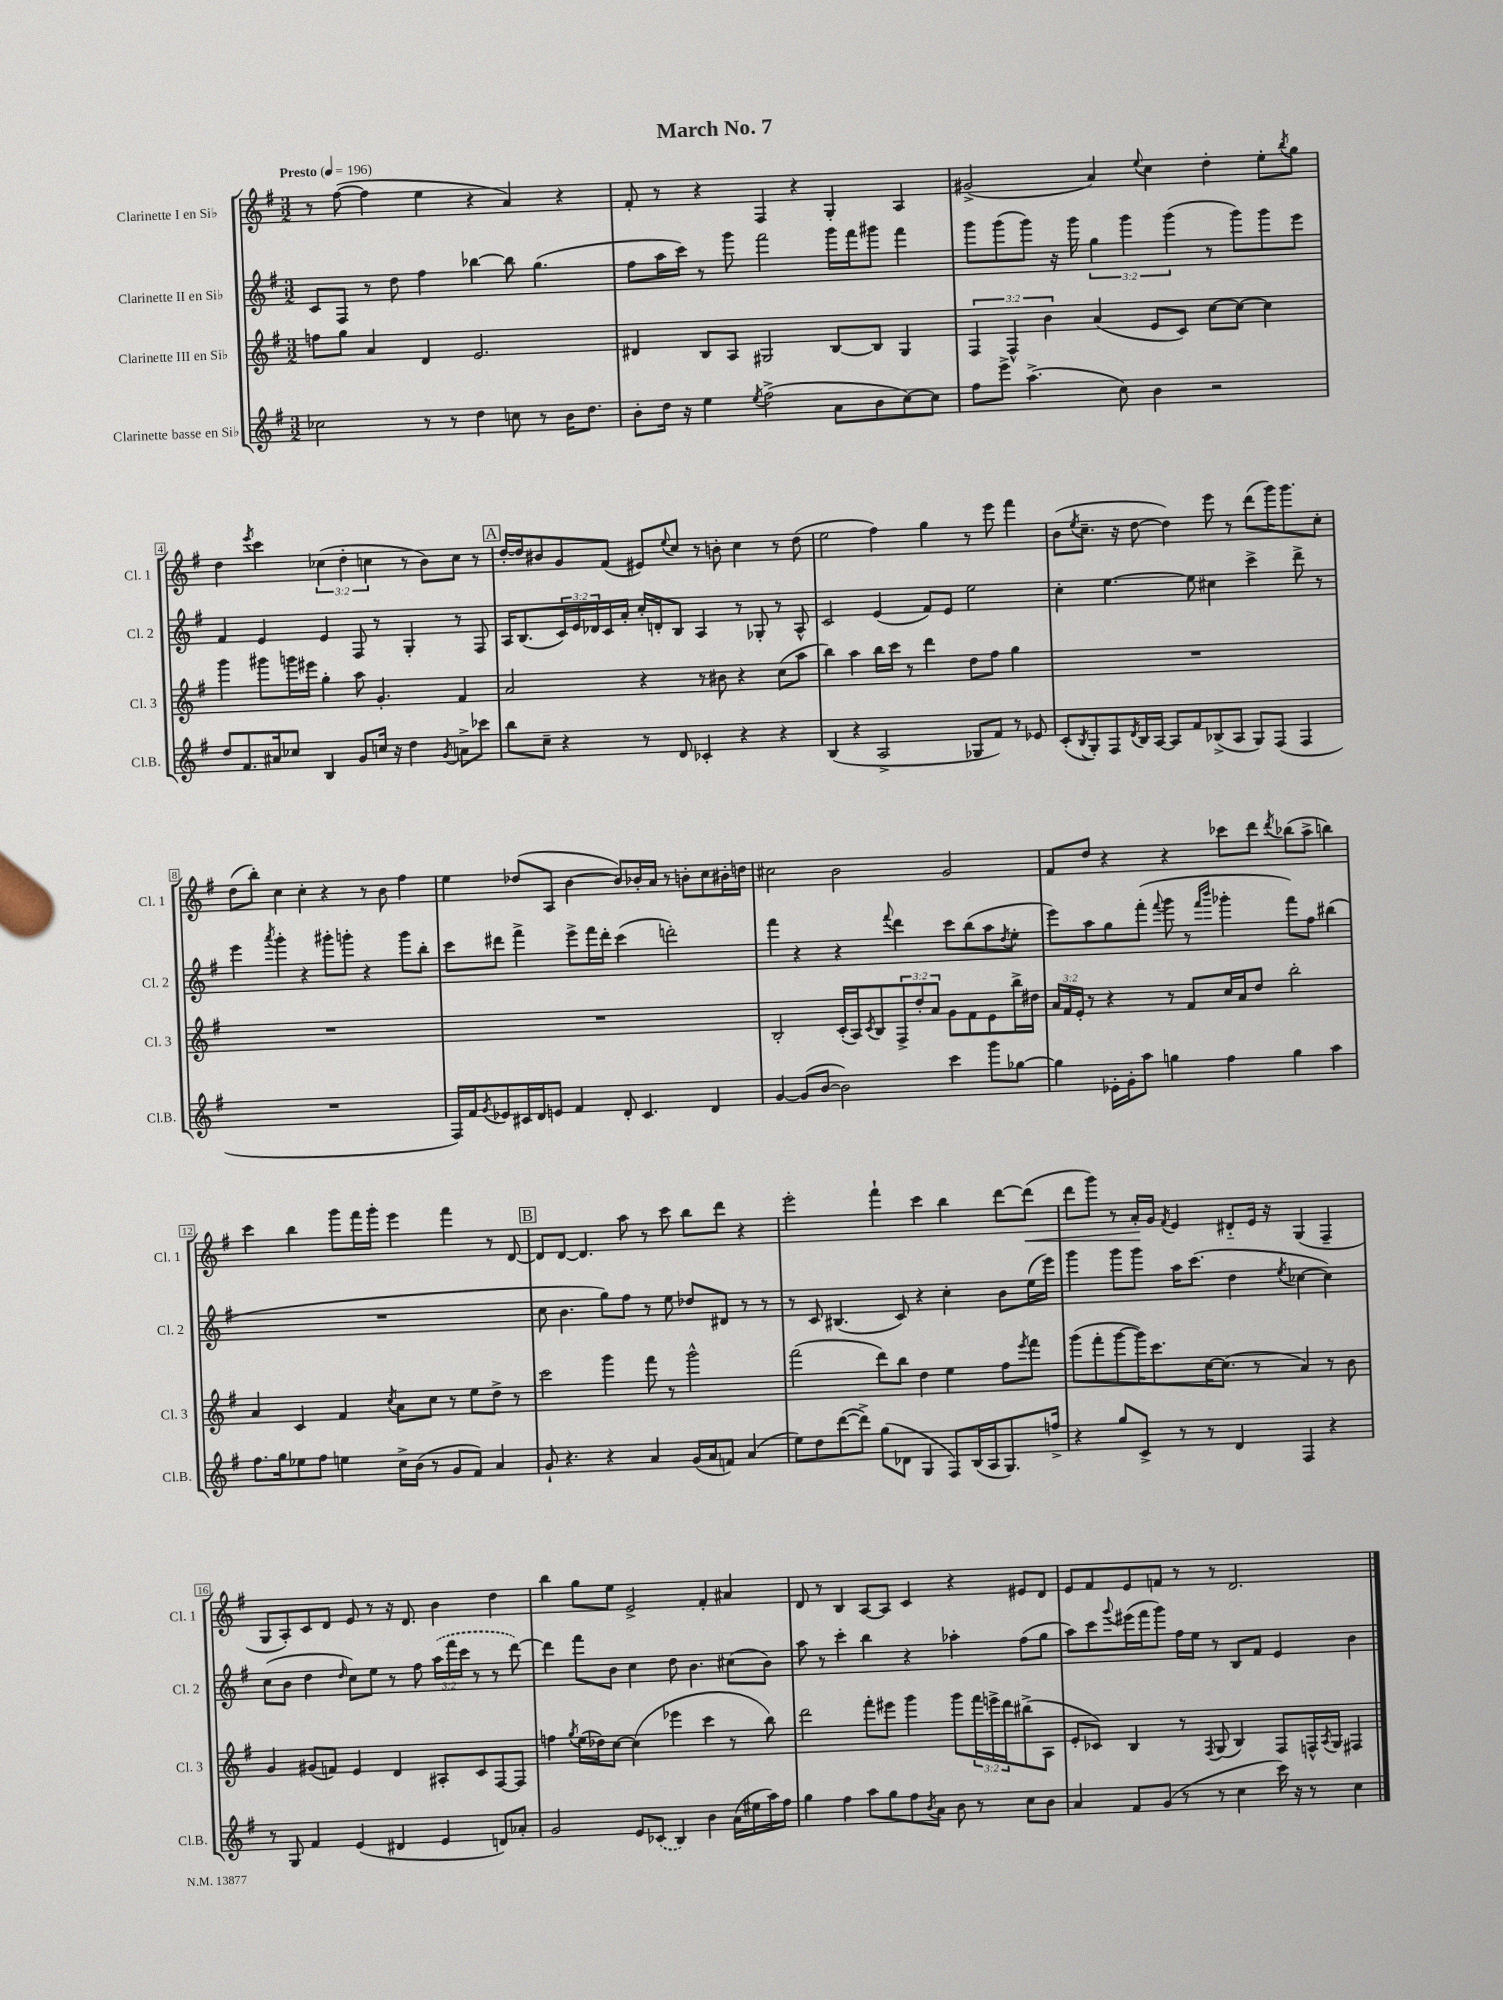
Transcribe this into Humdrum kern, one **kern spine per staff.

**kern	**kern	**kern	**kern	**dynam
*part4	*part3	*part2	*part1	*part1
*staff4	*staff3	*staff2	*staff1	*staff1
*I"Clarinette basse en Si♭	*I"Clarinette III en Si♭	*I"Clarinette II en Si♭	*I"Clarinette I en Si♭	*
*I'Cl.B.	*I'Cl. 3	*I'Cl. 2	*I'Cl. 1	*
*clefG2	*clefG2	*clefG2	*clefG2	*
*k[f#]	*k[f#]	*k[f#]	*k[f#]	*
*M3/2	*M3/2	*M3/2	*M3/2	*
*MM196	*MM196	*MM196	*MM196	*
=1	=1	=1	=1	=1
!	!	!	!LO:TX:a:B:t=Presto	!
2cc-X\	8ffn\L	8c/L	8r	.
.	8gg\J	8F#/J	([8ff#\	.
.	4a/	8r	4ff#\]	.
.	.	8dd\	.	.
8r	4d/	4ff#\	4ee\	.
8r	.	.	.	.
4dd\	2.e/	[4bb-X\	4r	.
8ccn\	.	8bb-\]	4a/)	.
8r	.	(4.gg\	.	.
16b\KL	.	.	4r	.
8.dd\J	.	.	.	.
=2	=2	=2	=2	=2
8b'\L	4d#X/	8ff#\L	8f#'/	.
16dd\Jk	.	16aa\L	8r	.
16r	.	16ccc\JJ)	.	.
4ee\	8B/L	8r	4r	.
.	8A/J	8ggg\	.	.
8qee/	.	.	.	.
(2ff#^\	2G#X/	2fff#\	4F#/	.
.	.	.	4r	.
8a\L	[8B/L	16ggg\LL	4G'/	.
.	.	16fff#\J	.	.
8b\	8B/J]	8ggg#X\J	.	.
[8cc\)	4G#/	4fff#\	4A/	.
8cc\J]	.	.	.	.
=3	=3	=3	=3	=3
8ff#\L	6F#/	8ggg\L	(2g#X^/	.
8eee^\J	.	(8ggg\	.	.
.	6F#^^/	.	.	.
(4.aa^\	.	8ggg\J)	.	.
.	6b\	.	.	.
.	.	16r	.	.
.	.	16ggg\	.	.
.	(4a/	6gg\	4a/)	.
8cc\)	.	.	.	.
.	.	6ggg\	.	.
.	.	.	8qqee/	.
4b\	8e/L	.	4cc\	.
.	.	(6ggg\	.	.
.	8c/J)	.	.	.
2r	[8cc\L	8r	4dd'\	.
.	8cc\J_	8ggg\L)	.	.
.	4cc\]	8ggg\	8ee'\L	.
.	.	.	8qbb/	.
.	.	8eee\J	8gg\J	.
!!LO:LB:g=z
=4	=4	=4	=4	=4
8dd/L	4ggg\	4f#/	4dd\	.
8.f#/	.	.	.	.
.	.	.	8qeee/	.
.	8ggg#X\L	4e/	4ccc\	.
16a#X/k	.	.	.	.
8cc-X/J	16gggn\L	.	.	.
.	16eee#X\JJ	.	.	.
4B/	4gg'\	4e/	(6cc-X\	.
.	.	.	6dd'\	.
8g/L	8aa\	8F#/	.	.
.	.	.	6ccn\	.
16ccn/Jk	4.g'/	8r	.	.
16r	.	.	.	.
4dd\	.	4G'/	8r	.
.	.	.	8b\L)	.
8qg/	.	.	.	.
8an^\L	4f#/	8r	8cc\J	.
8ccc-X\J	.	8F#/	8r	.
!!LO:REH:place=s1:t=A
=5	=5	=5	=5	=5
8bb\L	2a/	16A/KL	[16dd'/LL	.
.	.	(8.B/	16dd/J]	.
8cc~\J	.	.	8b#X/	.
4r	.	24c/L)	8g/	.
.	.	24e/	.	.
.	.	24d-X/	.	.
.	.	16c/	(8f#/J	.
.	.	16a'/JJ	.	.
8r	4r	16cc'/LL	8e#X/L)	.
.	.	16dn'/J	.	.
.	.	.	8qqee/	.
8d/	.	8B/J	8cc/J	.
4c-X'/	8r	4A/	8r	.
.	8b#X\	.	8bn'\	.
4r	4r	8r	4cc\	.
.	.	8G-X'/	.	.
4r	(8cc\L	8r	8r	.
.	8aa\J	8A^^/	(8dd\	.
=6	=6	=6	=6	=6
(4B/	4bb\)	2c/	2ee\	.
4r	4aa\	.	.	.
2A^/	16bb\LL	(4e/	4ff#\)	.
.	16ccc\JJ	.	.	.
.	8r	.	.	.
.	4ddd\	8f#/L)	4gg\	.
.	.	8e/J	.	.
8G-X/L	8dd\L	2ee\	8r	.
8f#/J)	8ff#\J	.	8eee\	.
8r	4gg\	.	4fff#\	.
8e-X/	.	.	.	.
=7	=7	=7	=7	=7
(8c'/L	1.r	4cc'\	(8b\L	.
8qB/	.	.	8qee/	.
8G'/)	.	.	8.cc~\J	.
8F#/	.	[4.ee\	.	.
.	.	.	16r	.
8qd/	.	.	.	.
16B/L	.	.	[8dd\	.
[16A/JJ	.	.	.	.
8A/L]	.	.	4dd\])	.
8f#/	.	8ee\]	.	.
(8B-X^/	.	4cc#X\	8eee\	.
8A/J	.	.	8r	.
8G/L)	.	4ccc^\	(8ddd\L	.
(8F#/J	.	.	16ggg\K)	.
.	.	.	8.ggg\	.
4F#/	.	8ddd^\	.	.
.	.	8r	8cc'\J	.
!!LO:LB:g=z
=8	=8	=8	=8	=8
1.r	1.r	4eee\	(8dd\L	.
.	.	.	8bb'\J)	.
.	.	8qaaa/	.	.
.	.	4ggg'\	4cc\	.
.	.	4r	4cc'\	.
.	.	8ggg#X'\L	4r	.
.	.	8gggn'\J	.	.
.	.	4r	8r	.
.	.	.	8b\	.
.	.	8ggg\L	4ff#\	.
.	.	8bb'\J	.	.
=9	=9	=9	=9	=9
16F#/LL)	1.r	8ccc\L	4ee\	.
16f#/J	.	.	.	.
8qg/	.	.	.	.
8e-X/	.	8ddd#X\J	.	.
16c#X/L	.	4fff#^\	(8dd-X/L	.
16d/J	.	.	.	.
8en/J	.	.	8A/J	.
4f#/	.	8eee^\L	[4b\	.
.	.	16fff#\L	.	.
.	.	16ddd#'\JJ	.	.
8d'/	.	(4ccc\	8b/L])	.
4.c#/	.	.	16b-X'/L	.
.	.	.	16a/JJ	.
.	.	2dddn'\)	8r	.
.	.	.	8bn'\L	.
4d/	.	.	8cc\	.
.	.	.	16b#X'\L	.
.	.	.	16ddn\JJ	.
=10	=10	=10	=10	=10
[4g/	2B'/	4fff#\	2cc#X\	.
(8g/L]	.	4r	.	.
[8b/J	.	.	.	.
2b\])	(16c'/LL	4r	2b\	.
.	16A/J)	.	.	.
.	8qc/	.	.	.
.	8B/	.	.	.
.	.	8qqfff#/	.	.
.	12F#^/	4ddd\	.	.
.	12dd'/	.	.	.
.	12a/J	.	.	.
4ccc\	8g\L	8ccc\L	2g/	.
.	8f#\	(8bb\	.	.
8ggg\L	8e\	8aa\	.	.
.	.	8qdd/	.	.
[8gg-X\J	16bb^\L	8ee'\J	.	.
.	16dd#X\JJ	.	.	.
=11	=11	=11	=11	=11
4gg-\]	24a/LL	8eee\L)	8f#/L	.
.	24f#/	.	.	.
.	24e'/JJ	.	.	.
.	8r	8aa\	8dd/J	.
16e-X'\LL	4r	8gg\	4r	.
16g'\J	.	.	.	.
8aa\J	.	(8fff#'\J	.	.
.	.	8qqfff#/	.	.
4ggn\	8r	8ggg\	4r	.
.	8f#/L	8r	.	.
.	.	16qqfff#/LL	.	.
.	.	16qqbbb/JJ	.	.
4ff#\	16cc/L	4ggg-X'\	8ccc-X\L	.
.	16a/J	.	.	.
.	8dd/J	.	8ddd\J	.
.	.	.	8qddd/	.
4gg\	2bb'\	8fff#\L)	(8bb-X\L	.
.	.	8ff#\J	8aa^\J	.
4aa\	.	(4bb#X\	4bbn\)	.
!!LO:LB:g=z
=12	=12	=12	=12	=12
8.ff#\L	4a/	1.r	4ccc\	.
16gg\k	.	.	.	.
8ee-X\	4c/	.	4bb\	.
8ff#\J	.	.	.	.
4een\	4f#/	.	8ggg\L	.
.	.	.	16fff#\L	.
.	.	.	16ggg'\JJ	.
.	8qcc/	.	.	.
16cc^\LL	8a\L	.	4eee\	.
(16b\JJ	.	.	.	.
8r	8cc\J	.	.	.
8g/L	8r	.	4fff#\	.
8f#/J)	8ee\L	.	.	.
4a/	8dd^\J	.	8r	.
.	8r	.	[8d/	.
!!LO:REH:place=s1:t=B
=13	=13	=13	=13	=13
8g`/	2ccc\	8cc\	8d/L]	.
4.r	.	4.b\	[8d/J	.
.	.	.	4.d/]	.
4r	4ggg\	8gg\L)	.	.
.	.	8ff#\J	8aa\	.
4a/	8fff#\	8r	8r	.
.	8r	8ee\	8ccc\	.
(16g/LL	2ggg^^\	8dd-X/L	8bb\L	.
16a/J	.	.	.	.
8fn/J)	.	8d#X/J	8ddd\J	.
(4a/	.	8r	4r	.
.	.	8r	.	.
=14	=14	=14	=14	=14
8ee\L)	(2fff#\	8r	2eee'\	.
8dd\	.	8c/	.	.
([8ddd\	.	(4.B#X/	.	.
8ddd^\J])	.	.	.	.
(8gg\L	8ddd\L)	.	4fff#`\	.
8d-X\J	8bb\J	8c/)	.	.
4G/	4dd\	4r	4ccc\	.
8F#/L)	4ee\	4cc'\	4bb\	.
(16B/L	.	.	.	.
16A/J	.	.	.	.
8.G/)	8ff#\L	8b\L	[8ddd\L	.
.	8qeee/	.	.	.
!	!	!	!	!LO:HP:b
.	8fff#\J	(16ee\L	(8ddd\J]	<
16ffn^/Jk	.	16eee\JJ)	.	.
=15	=15	=15	=15	=15
4r	(8ggg\L	4ggg\	8ddd\L	.
.	8fff#'\	.	8ggg\J)	.
8gg/L	[8ggg\	8ggg\L	8r	.
8c^/J	16ggg\K])	8ggg\J	16a'/LL	.
.	8.ccc\	.	16g/JJ	[
.	.	.	8qf#/	.
8r	.	16aa\KL	4e/	.
.	.	(8.ccc\J	.	.
8r	[16cc\K	.	.	.
.	(8.cc\J]	.	.	.
4d/	.	4dd\	8d#X/L	.
.	8r	.	16e/Jk	.
.	.	.	16r	.
.	.	8qee/	.	.
4F#/	4a/)	[4cc-X\	(4G/	.
4r	8r	4cc-\])	4F#~/	.
.	8b\	.	.	.
!!LO:LB:g=z
=16	=16	=16	=16	=16
8r	4g/	(8cc\L	8G/L	.
8G/	.	8b\J	8A'/)	.
4f#/	(8g#X/L	4dd\	8c/	.
.	8fn/J)	.	8d/J	.
.	.	16qqdd/	.	.
(4e/	4e/	8cc\L)	8e/	.
.	.	8ee\J	8r	.
4d#X/	4d/	8r	16r	.
.	.	.	8.d/	.
.	.	8ff#\	.	.
4e/	8A#X'/L	(24aa\LL	4b\	.
.	.	24fff#\	.	.
.	.	24ccc\JJ	.	.
.	8c/	8r	.	.
8dn/L)	[8F#/	8r	4dd\	.
8a-X'/J	8F#/J]	[8ddd\)	.	.
=17	=17	=17	=17	=17
2g/	4ffn\	4ddd\]	4bb\	.
.	8qgg/	.	.	.
.	(16ee\LL	8fff#\L	8gg\L	.
.	16dd-X\J)	.	.	.
.	[8cc\J	8b\J	8ee\J	.
8e/L	(4cc\]	4cc\	2e^/	.
(8c-X/J	.	.	.	.
4B/)	4eee-X\	8dd\	.	.
.	.	4.b\	.	.
4b\	4ccc\	.	4f#'/	.
(16a\LL	8r	(8cc#X\L	4a#X/	.
16ee#X\	.	.	.	.
16aa\)	8bb\)	8b\J)	.	.
16ff#\JJ	.	.	.	.
=18	=18	=18	=18	=18
4gg\	2ddd\	8aa\	8d/	.
.	.	8r	8r	.
4ff#\	.	4ccc'\	4B/	.
8aa\L	8fff#'\L	4bb\	[8A/L	.
8gg\	8eee#X\J	.	8A/J]	.
8ff#\	4ggg\	4r	4c/	.
8qb/	.	.	.	.
8a\J	.	.	.	.
8b\	8ggg\L	4aa-X'\	4r	.
8r	24fff#\L	.	.	.
.	24eeen^\	.	.	.
.	24ddd\J	.	.	.
8cc\L	(8bb#X^\	(8ff#\L	8e#X/L	.
8b\J	8A\J	8gg\J	8d/J	.
=19	=19	=19	=19	=19
4a/	8e'/L	8aa\L)	8e/L	.
.	8c-X/J)	8ccc\	8f#/	.
.	.	8qqggg/	.	.
8f#/L	4B/	(16eee#X\L	8e/	.
.	.	16fff#\J	.	.
(8g/J	.	8ggg\J)	8fn/J	.
8r	8r	16ff#\LL	8r	.
.	.	16ee\JJ	.	.
.	8qF#/	.	.	.
8r	(8G/	8r	8r	.
4cc\	4B/)	8B/L	2.d/	.
.	.	8f#/J	.	.
16ccc\)	8F#/L	4e/	.	.
16r	.	.	.	.
8r	16Fn^^/L	.	.	.
.	8qA/	.	.	.
.	16G/JJ	.	.	.
4cc\	4F#X/	4b\	.	.
==	==	==	==	==
*-	*-	*-	*-	*-
